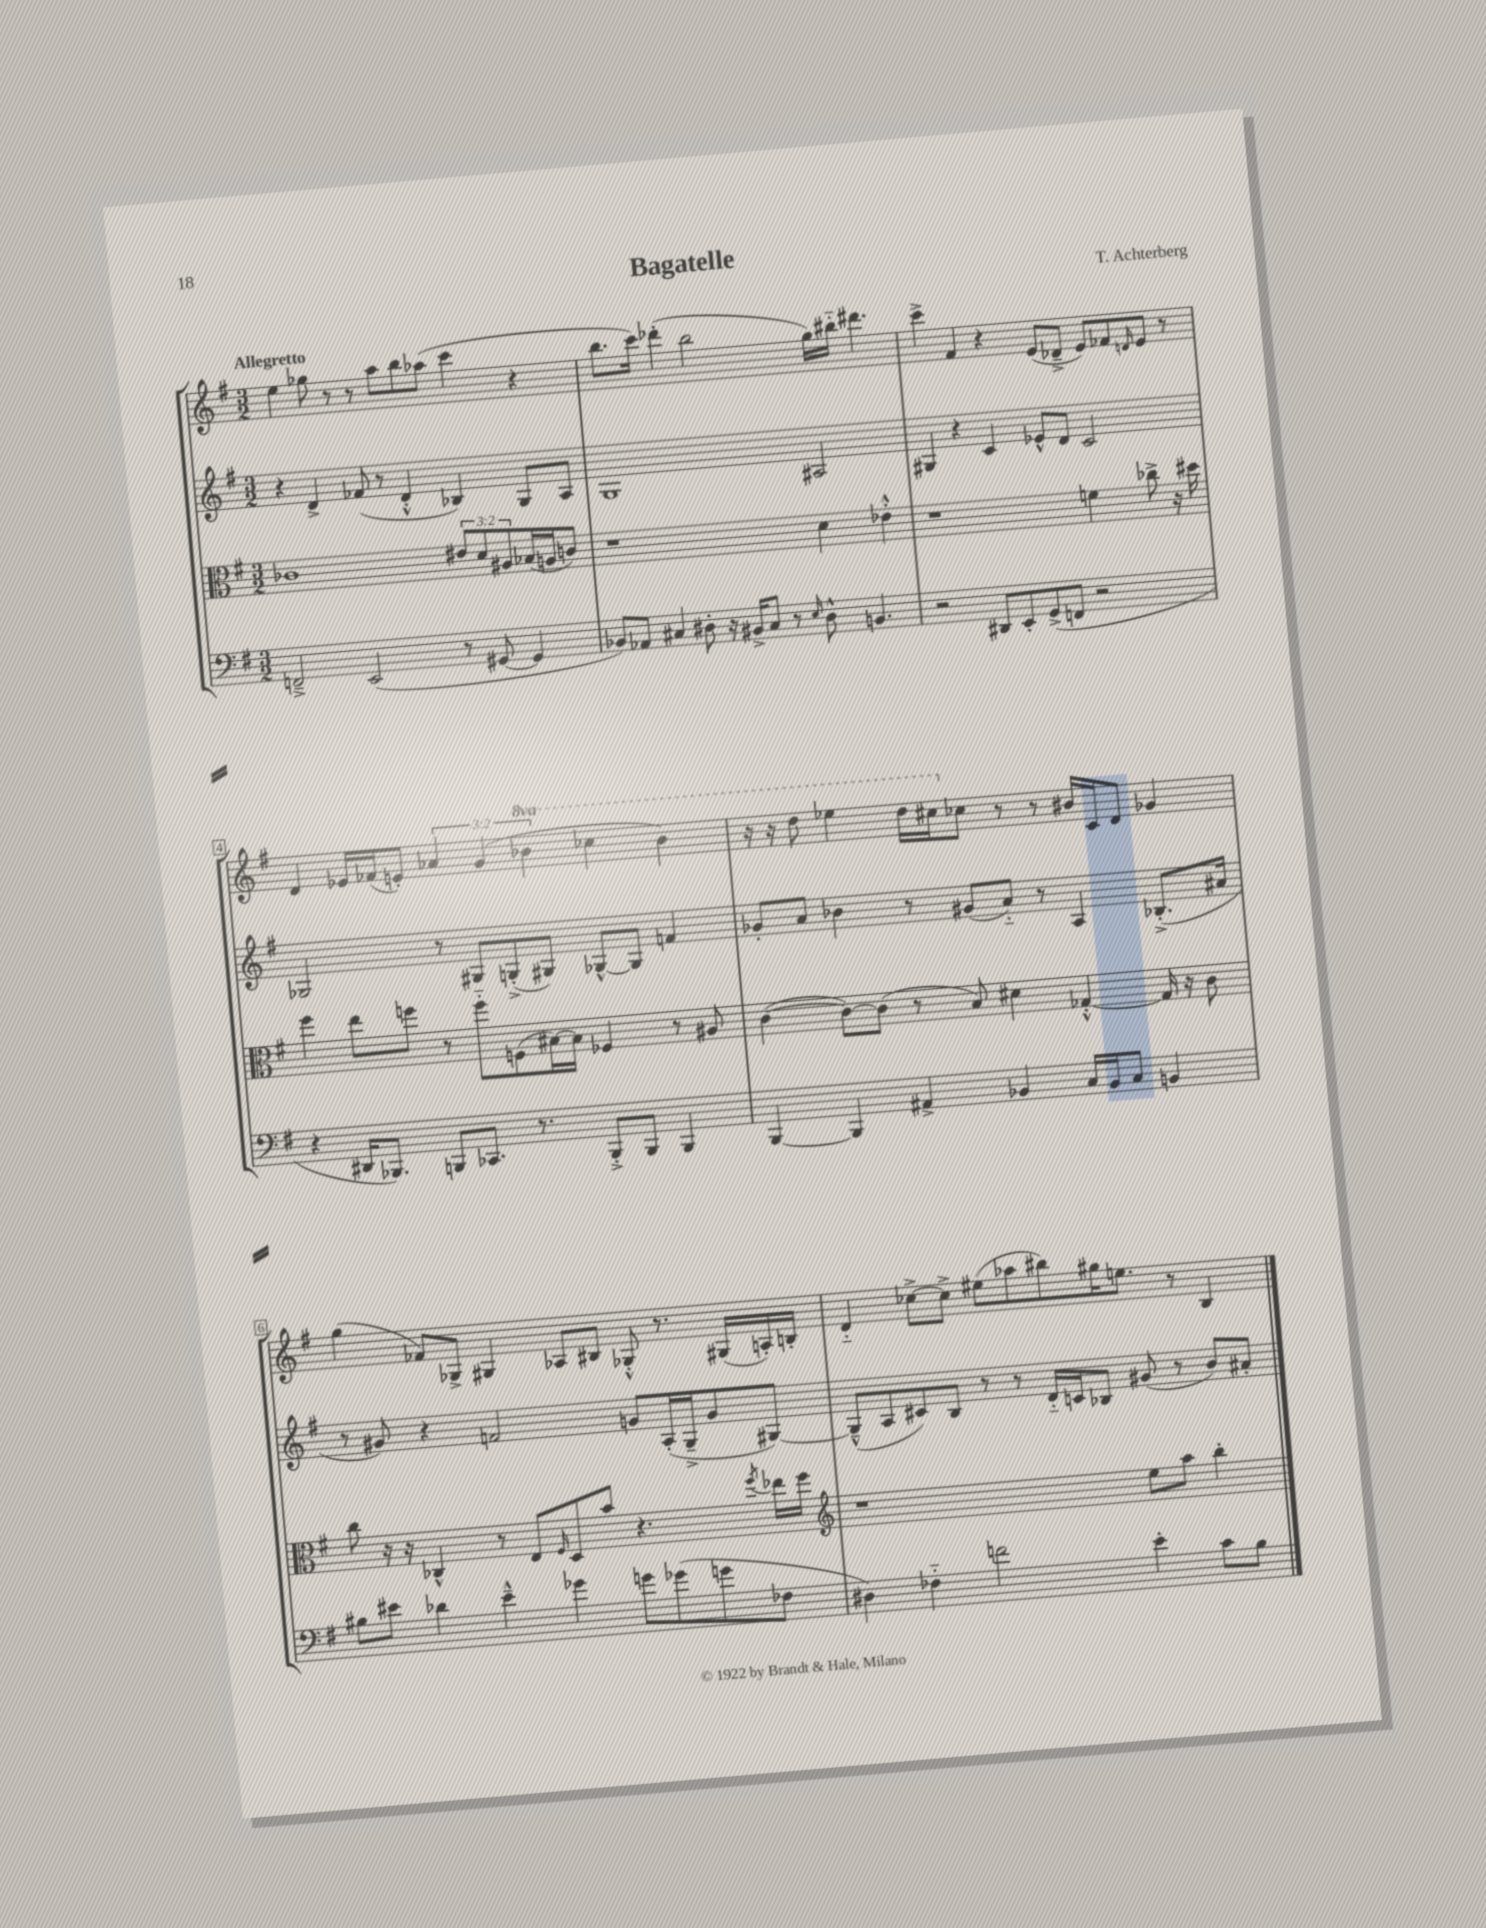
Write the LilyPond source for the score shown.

\header { title = "Bagatelle" composer = "T. Achterberg" }
<<
\new StaffGroup <<
\new Staff = "s0" {
    \clef treble \key g \major \numericTimeSignature \time 3/2 \override Staff.TupletNumber.text = #tuplet-number::calc-fraction-text \set Staff.ottavationMarkups = #ottavation-simple-ordinals \tempo "Allegretto"
    e''4 ges''8 r8 r8 a''8 b''8 aes''8( c'''4 r4 |
    b''8. c'''16) des'''4-.( b''2 g''16) bis''16-_ dis'''4. |
    c'''4-> fis'4 r4 e'8( des'8---> e'8) fes'8 \grace { d'16 } e'8 r8 |
    d'4 ees'16 fes'16( e'8-.) \tuplet 3/2 { aes'4 g'4( \ottava #1 bes''4 } ces'''4 bes''4) |
    r16 r16 d'''8 ees'''4 d'''16 cis'''16 \ottava #0 ces''8 r8 r8 bis'16 c'16 d'8 ges'4 |
    g''4( fes'8) ges8-> gis4 aes8 bis8 ges8-.-^ r8. gis16( a16-.) b16-. |
    d'4-_ ces''8~-> ces''8-> eis''8( aes''8 bis''8) gis''16 e''8. r8 b4 \bar "|." |
}
\new Staff = "s1" {
    \clef treble \key g \major \numericTimeSignature \time 3/2
    r4 d'4-> fes'8( r8 d'4-.-^ bes4) g8 a8 |
    g1 ais2 |
    gis4 r4 c'4 ees'8-^ d'8 c'2 |
    ges2 r8 gis8 g8-.->( gis8) ges8~-^ ges8 f'4 |
    ges'8-. a'8 bes'4 r8 gis'8( a'8-_) r8 a4 bes8.-.->( ais'16 |
    r8 gis'8) r4 f'2 g'8 a16-.( g16---> g'8 gis8~) |
    gis8---^( a8 cis'8) b8 r8 r8 d'16-_ c'16 bes8 gis'8( r8 b'8) ais'8-. \bar "|." |
}
\new Staff = "s2" {
    \clef alto \key g \major \numericTimeSignature \time 3/2 \override Staff.TupletNumber.text = #tuplet-number::calc-fraction-text
    ces'1 \tuplet 3/2 { eis'8 d'8 ais8 } bes16( a16 c'8) |
    r1 d'4 ees'4-.-^ |
    r1 f'4 ces''8-> r16 dis''16 |
    fis''4 e''8 f''8 r8 f''8-_ f8( bis16~) bis16 fes4 r8 ais8 |
    c'4~( c'8~) c'8( r8 b8) dis'4 ges4~-.-^ ges16 r16 c'8 |
    c''8 r16 r16 ces4-^ r8 e8 \grace { fis16 } d8 b'8 r4. \acciaccatura { fis''8 } ees''16 fis''16 |
    \clef treble r1 e''8 a''8 b''4-. \bar "|." |
}
\new Staff = "s3" {
    \clef bass \key g \major \numericTimeSignature \time 3/2
    f,2---> e,2( r8 gis,8~ gis,4 |
    bes,8) aes,8 cis4 dis8-. r16 bis,16-> cis8 r8 \grace { e16 } dis8-^ b,4. |
    r2 dis,8 e,8-. g,8->( f,8 r2 |
    r4 dis,16 bes,,8.) b,,8 ces,8. r8. b,,8-.-> b,,8 b,,4 |
    b,,4~ b,,4 ais,4-> bes,4 c16 bes,16 c8 b,4 |
    bis8 eis'8 des'4 eis'4---^ ges'4 g'8 ges'8( g'8 fes8 |
    dis4) fes4-_ f'2 e'4-. c'8 b8 \bar "|." |
}
>>
>>
\layout { \context { \Score \override BarNumber.stencil = #(make-stencil-boxer 0.1 0.3 ly:text-interface::print) } }
